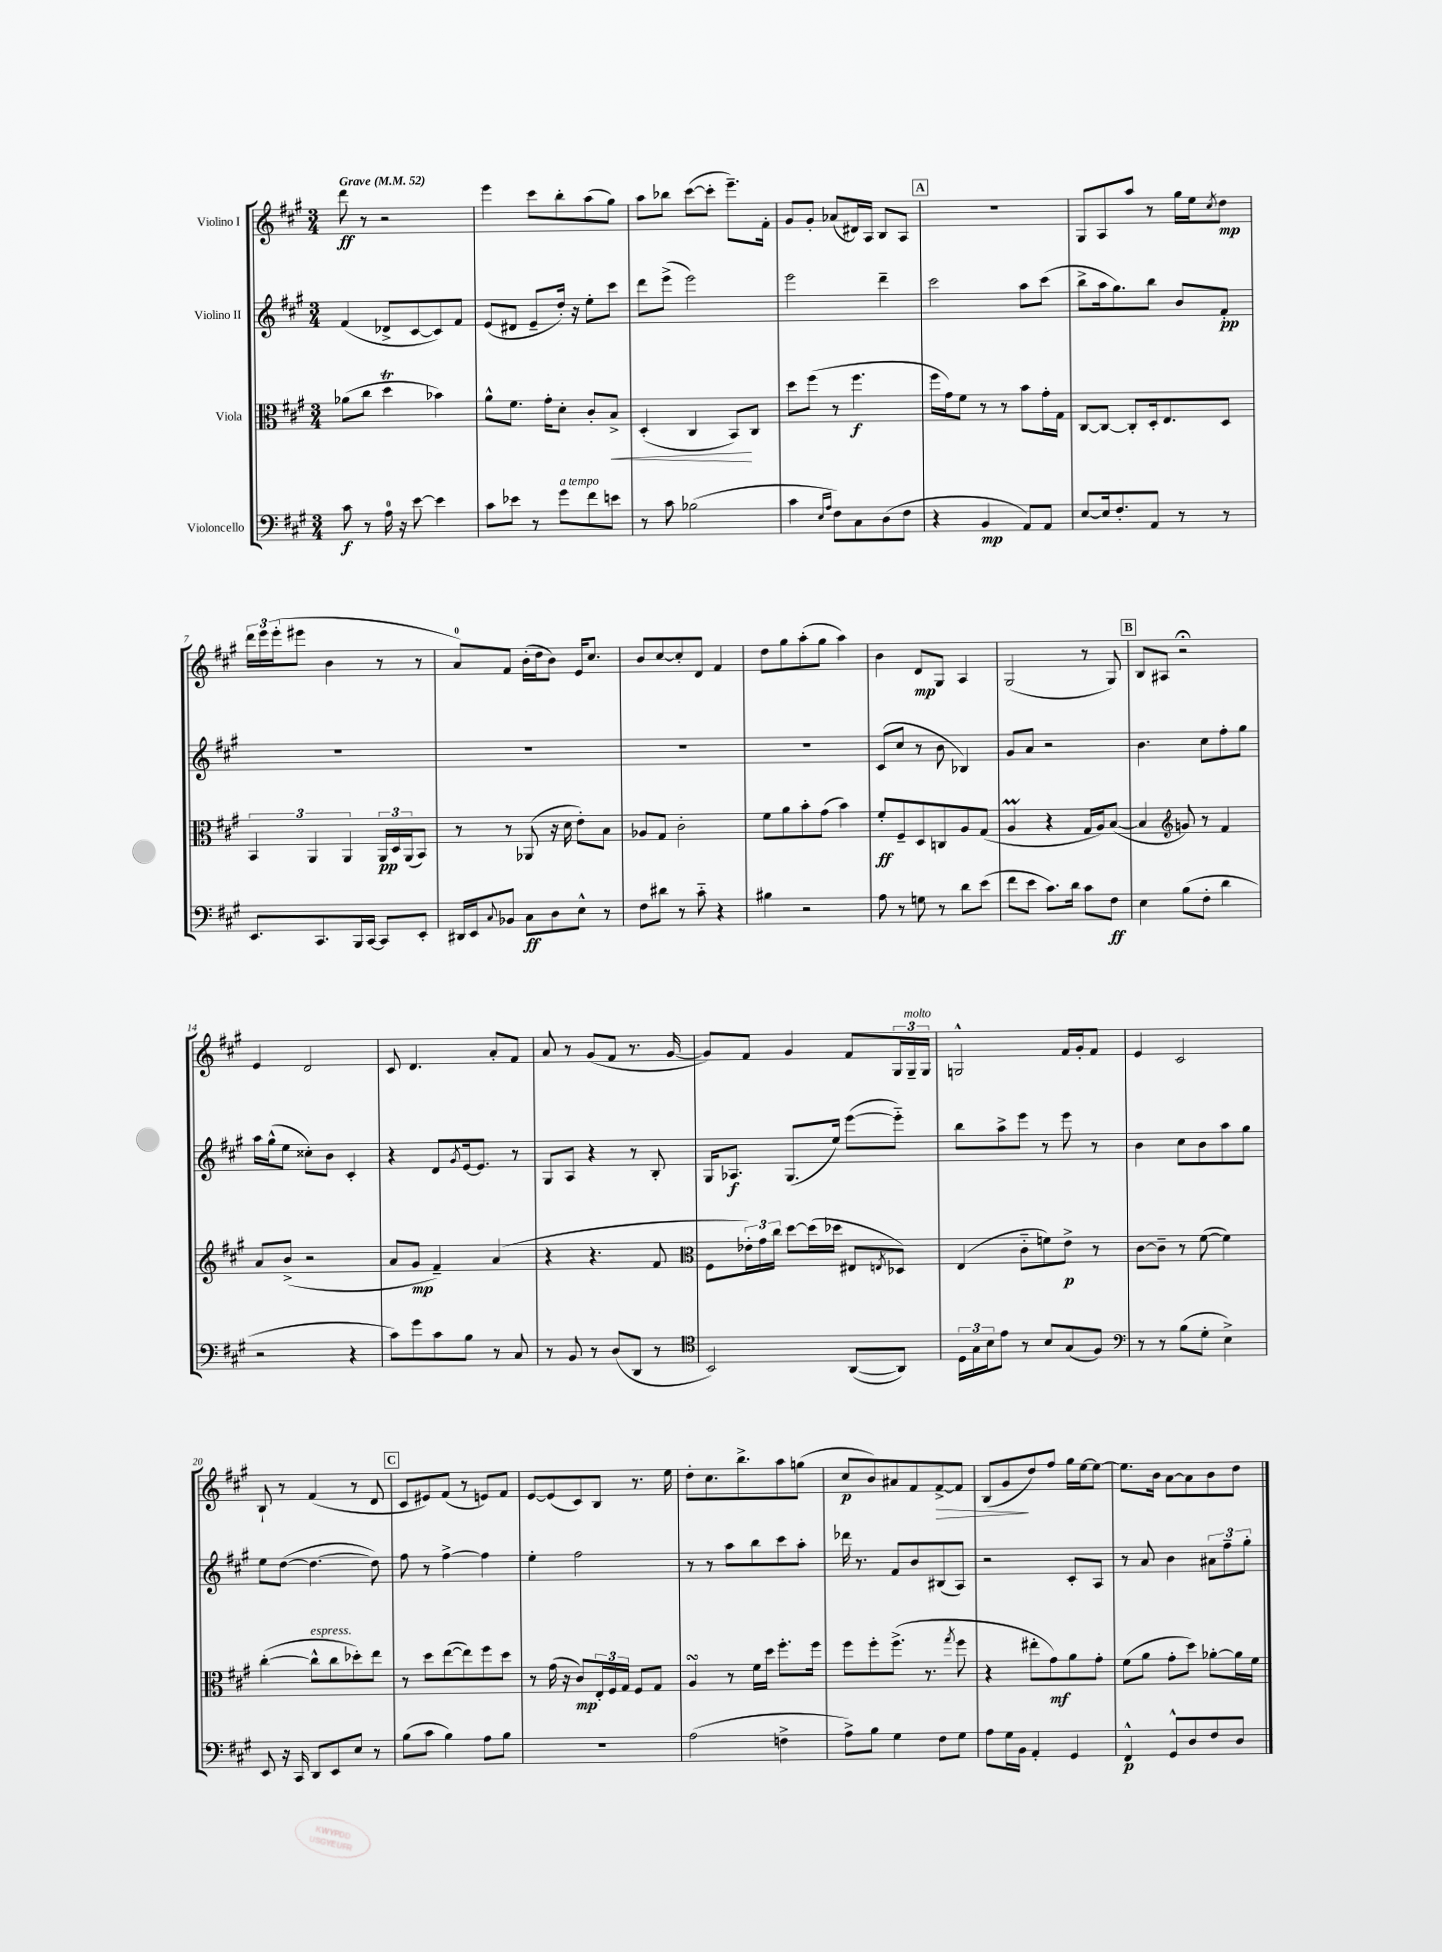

**kern	**dynam	**kern	**dynam	**kern	**dynam	**kern	**dynam
*part4	*part4	*part3	*part3	*part2	*part2	*part1	*part1
*staff4	*staff4	*staff3	*staff3	*staff2	*staff2	*staff1	*staff1
*I"Violoncello	*	*I"Viola	*	*I"Violino II	*	*I"Violino I	*
*clefF4	*	*clefC3	*	*clefG2	*	*clefG2	*
*k[f#c#g#]	*	*k[f#c#g#]	*	*k[f#c#g#]	*	*k[f#c#g#]	*
*M3/4	*	*M3/4	*	*M3/4	*	*M3/4	*
*MM52	*	*MM52	*	*MM52	*	*MM52	*
=1	=1	=1	=1	=1	=1	=1	=1
!	!	!	!	!	!	!LO:TX:a:B:t=Grave	!
8c#\	f	(8a-X\L	.	(4f#/	.	8ddd\	ff
8r	.	8cc#\J	.	.	.	8r	.
16A\	.	4ddT\	.	8d-X^/L	.	2r	.
16r	.	.	.	.	.	.	.
[8e\	.	.	.	[8c#/	.	.	.
4e\]	.	4b-X\)	.	8c#/])	.	.	.
.	.	.	.	8f#/J	.	.	.
=2	=2	=2	=2	=2	=2	=2	=2
8c#\L	.	8a^^\L	.	(8e/L	.	4eee\	.
8e-X\J	.	8.f#\J	.	8d#X/J	.	.	.
8r	.	.	.	8e~/L	.	8ccc#\L	.
.	.	16g#'\KL	.	.	.	.	.
!LO:TX:a:i:t=a tempo	!	!	!	!	!	!	!
8g#\L	.	8d'\J	.	16dd'/Jk)	.	8bb'\	.
.	.	.	.	16r	.	.	.
8f#\	.	8c#'/L	.	8ee'\L	.	(8aa\	.
!	!	!	!LO:HP:b	!	!	!	!
8en\J	.	8B^/J	<	8ccc#\J	.	8gg#\J)	.
=3	=3	=3	=3	=3	=3	=3	=3
8r	.	(4D'/	.	8ddd\L	.	8aa\L	.
8c#\	.	.	.	(8eee^\J	.	8bb-X\J	.
(2B-X\	.	4C#/	.	2eee\)	.	([8ccc#\L	.
.	.	.	.	.	.	8ccc#'\J]	.
.	.	8BB/L)	.	.	.	8.eee~\L)	.
.	.	8C#/J	[	.	.	.	.
.	.	.	.	.	.	16f#'\Jk	.
=4	=4	=4	=4	=4	=4	=4	=4
4c#\	.	8dd\L	.	2eee\	.	8g#/L	.
.	.	(8ff#\J	.	.	.	8g#'/J	.
16qqE/LL	.	.	.	.	.	.	.
16qqA/JJ	.	.	.	.	.	.	.
8F#\L)	.	8r	.	.	.	(8a-X/L	.
8C#\	.	4.ff#\	f	.	.	16d#X/L)	.
.	.	.	.	.	.	16A/JJ	.
(8D\	.	.	.	4ddd~\	.	8B/L	.
8F#\J	.	.	.	.	.	8A/J	.
!!LO:REH:place=s1:t=A
=5	=5	=5	=5	=5	=5	=5	=5
4r	.	16ff#\LL	.	2ccc#\	.	2.r	.
.	.	16g#\J)	.	.	.	.	.
.	.	8f#\J	.	.	.	.	.
4BB/	mp	8r	.	.	.	.	.
.	.	8r	.	.	.	.	.
8AA/L)	.	8b\L	.	8aa\L	.	.	.
8AA/J	.	16g#'\L	.	(8ccc#\J	.	.	.
.	.	16G#\JJ	.	.	.	.	.
=6	=6	=6	=6	=6	=6	=6	=6
[8E/L	.	[8C#/L	.	8bb^\L	.	8G#/L	.
16E/k]	.	8C#/J_	.	16aa\k	.	8A/	.
8.F#'/	.	.	.	8.gg#\)	.	.	.
.	.	8C#'/L]	.	.	.	8aa/J	.
8AA/J	.	16D'/k	.	8bb\J	.	8r	.
.	.	8.E/	.	.	.	.	.
8r	.	.	.	8b/L	.	16gg#\LL	.
.	.	.	.	.	.	16ee\J	.
.	.	.	.	.	.	8qcc#/	.
8r	.	8D/J	.	8f#'/J	pp	8dd\J	mp
!!LO:LB:g=z
=7	=7	=7	=7	=7	=7	=7	=7
8.EE/L	.	6BB/	.	2.r	.	24ddd\LL	.
.	.	.	.	.	.	24eee\	.
.	.	.	.	.	.	(24eee'\J	.
.	.	.	.	.	.	8eee#X\J	.
.	.	6AA/	.	.	.	.	.
8.CC#/	.	.	.	.	.	.	.
.	.	.	.	.	.	4b\	.
.	.	6AA/	.	.	.	.	.
16BBB/L	.	.	.	.	.	.	.
[16CC#/JJ	.	.	.	.	.	.	.
8CC#/L]	.	24AA/LL	pp	.	.	8r	.
.	.	24D/	.	.	.	.	.
.	.	(24AA/J	.	.	.	.	.
8EE'/J	.	8BB/J)	.	.	.	8r	.
=8	=8	=8	=8	=8	=8	=8	=8
16DD#X/LL	.	8r	.	2.r	.	8a/L)	.
16EE/J	.	.	.	.	.	.	.
8qqC#/	.	.	.	.	.	.	.
8BB-X/J	.	8r	.	.	.	8f#/J	.
8C#\L	ff	(8AA-X/	.	.	.	(16b'\LL	.
.	.	.	.	.	.	16dd\J	.
8D\	.	16r	.	.	.	8b\J)	.
.	.	16d\	.	.	.	.	.
8E^^\J	.	8e'\L)	.	.	.	16e/KL	.
.	.	.	.	.	.	8.cc#/J	.
8r	.	8B\J	.	.	.	.	.
=9	=9	=9	=9	=9	=9	=9	=9
8F#\L	.	8A-X/L	.	2.r	.	8b/L	.
8d#X\J	.	8G#/J	.	.	.	[8cc#/	.
8r	.	2c#'\	.	.	.	8cc#'/]	.
8c#\	.	.	.	.	.	8d/J	.
4r	.	.	.	.	.	4f#/	.
=10	=10	=10	=10	=10	=10	=10	=10
4B#X\	.	8f#\L	.	2.r	.	8dd\L	.
.	.	8a\	.	.	.	8gg#\	.
2r	.	8b'\	.	.	.	(8aa'\	.
.	.	(8g#\J	.	.	.	8gg#\J	.
.	.	4b\)	.	.	.	4aa\)	.
=11	=11	=11	=11	=11	=11	=11	=11
8A\	.	8f#'/L	ff	(8c#/L	.	4b\	.
8r	.	8F#~/	.	8cc#/J	.	.	.
8Gn\	.	8D/	.	8r	.	8d/L	mp
8r	.	8Cn/	.	8b\	.	8G#/J	.
8d\L	.	8A/	.	4B-X/)	.	4A/	.
(8e\J	.	(8G#/J	.	.	.	.	.
=12	=12	=12	=12	=12	=12	=12	=12
8f#\L	.	4AM/	.	8g#/L	.	(2G#/	.
8e\J	.	.	.	8a/J	.	.	.
8.c#\L)	.	4r	.	2r	.	.	.
16d\Jk	.	.	.	.	.	.	.
8c#\L	.	16G#/LL	.	.	.	8r	.
.	.	16A/J)	.	.	.	.	.
8F#\J	ff	([8B/J	.	.	.	8G#/)	.
!!LO:REH:place=s1:t=B
=13	=13	=13	=13	=13	=13	=13	=13
4E\	.	4B/]	.	4.b\	.	8B/L	.
.	.	.	.	.	.	8A#X/J	.
*	*	*clefG2	*	*	*	*	*
(8B\L	.	8gn/)	.	.	.	2r;<	.
8F#'\J	.	8r	.	8cc#\L	.	.	.
4d\	.	4f#/	.	8ff#'\	.	.	.
.	.	.	.	8gg#\J	.	.	.
!!LO:LB:g=z
=14	=14	=14	=14	=14	=14	=14	=14
2r	.	8a/L	.	16aa\LL	.	4e/	.
.	.	.	.	(16gg#^^\J	.	.	.
.	.	(8b^/J	.	8ee\J	.	.	.
.	.	2r	.	8cc##X'\L)	.	2d/	.
.	.	.	.	8b\J	.	.	.
4r	.	.	.	4c#'/	.	.	.
=15	=15	=15	=15	=15	=15	=15	=15
8c#\L)	.	8a/L	.	4r	.	8c#/	.
8g#\	.	8g#/J	mp	.	.	4.d/	.
8c#\	.	4f#~/)	.	8d/L	.	.	.
.	.	.	.	8qg#/	.	.	.
8B\J	.	.	.	[16e/k	.	.	.
.	.	.	.	8.e/J]	.	.	.
8r	.	(4a/	.	.	.	8a'/L	.
8C#/	.	.	.	8r	.	8f#/J	.
=16	=16	=16	=16	=16	=16	=16	=16
8r	.	4r	.	8G#/L	.	8a/	.
8BB/	.	.	.	8A/J	.	8r	.
8r	.	4.r	.	4r	.	(8g#/L	.
(8D/L	.	.	.	.	.	8f#/J	.
8DD/J	.	.	.	8r	.	8.r	.
8r	.	8f#/	.	8B'/	.	.	.
.	.	.	.	.	.	[16g#/	.
=17	=17	=17	=17	=17	=17	=17	=17
*clefC4	*	*clefC3	*	*	*	*	*
2BB/)	.	8F#\L	.	16G#/KL	.	8g#/L])	.
.	.	.	.	8.A-X/J	f	.	.
.	.	24e-X'\L)	.	.	.	8f#/J	.
.	.	24g#\	.	.	.	.	.
.	.	24cc#\JJ	.	.	.	.	.
.	.	[8dd\L	.	(8.G#/L	.	4g#/	.
.	.	(16dd\L]	.	.	.	.	.
.	.	16dd-X\JJ	.	16ee/Jk)	.	.	.
([8AA/L	.	8E#X/L	.	([8eee\L	.	8f#/L	.
.	.	8qEn/	.	.	.	.	.
8AA/J])	.	8D-X/J)	.	8eee\J])	.	24G#/L	.
!	!	!	!	!	!	!LO:TX:a:i:t=molto	!
.	.	.	.	.	.	24G#~/	.
.	.	.	.	.	.	24G#/JJ	.
=18	=18	=18	=18	=18	=18	=18	=18
24D\LL	.	(4E/	.	8bb\L	.	2Gn^^/	.
24G#\	.	.	.	.	.	.	.
24B\J	.	.	.	.	.	.	.
8e\J	.	.	.	8aa^\	.	.	.
8r	.	8c#\L	.	8eee\J	.	.	.
8B/L	.	8fn\)	.	8r	.	.	.
(8G#/	.	8e^\J	p	8eee\	.	16f#/LL	.
.	.	.	.	.	.	16g#'/J	.
8F#/J)	.	8r	.	8r	.	8f#/J	.
=19	=19	=19	=19	=19	=19	=19	=19
*clefF4	*	*	*	*	*	*	*
8r	.	[8c#\L	.	4b\	.	4e/	.
8r	.	8c#~\J]	.	.	.	.	.
(8B\L	.	8r	.	8cc#\L	.	2c#/	.
8G#'\J	.	([8f#\	.	8b\	.	.	.
4E^\)	.	4f#\])	.	8aa\	.	.	.
.	.	.	.	8gg#\J	.	.	.
!!LO:LB:g=z
=20	=20	=20	=20	=20	=20	=20	=20
8EE/	.	([4cc#'\	.	8ee\L	.	8B`/	.
16r	.	.	.	([8dd\J	.	8r	.
16CC#/	.	.	.	.	.	.	.
!	!	!LO:TX:a:i:t=espress.	!	!	!	!	!
8DD/L	.	8cc#^^\L]	.	4.dd\_	.	(4f#/	.
8EE/	.	8cc#\	.	.	.	.	.
8E/J	.	8dd-X'\)	.	.	.	8r	.
8r	.	8ee\J	.	8dd\])	.	8d/	.
!!LO:REH:place=s1:t=C
=21	=21	=21	=21	=21	=21	=21	=21
(8B\L	.	8r	.	8ff#\	.	8c#/L	.
8c#\J	.	8dd\L	.	8r	.	8e#X/)	.
4B\)	.	([8ee\	.	[4ff#^\	.	(8f#/J	.
.	.	8ee\])	.	.	.	8r	.
8A\L	.	8ff#\	.	4ff#\]	.	8en/L)	.
8B\J	.	8dd\J	.	.	.	8f#/J	.
=22	=22	=22	=22	=22	=22	=22	=22
2.r	.	8r	.	4ee'\	.	[8e/L	.
.	.	(16g#\	.	.	.	(8e/]	.
.	.	16r	.	.	.	.	.
.	.	8c#/L)	mp	2ff#\	.	8c#/)	.
.	.	24E'/L	.	.	.	8B/J	.
.	.	24F#/	.	.	.	.	.
.	.	24G#/JJ	.	.	.	.	.
.	.	8F#/L	.	.	.	8.r	.
.	.	8G#/J	.	.	.	.	.
.	.	.	.	.	.	16ee\	.
=23	=23	=23	=23	=23	=23	=23	=23
(2A\	.	4AsSSs/	.	8r	.	8dd'\L	.
.	.	.	.	8r	.	8.cc#\	.
.	.	8r	.	8aa\L	.	.	.
.	.	.	.	.	.	8.bb^\	.
.	.	16f#\LL	.	8bb\	.	.	.
.	.	16dd\JJ	.	.	.	.	.
4Fn^\	.	8.ff#'\L	.	8ccc#\	.	8aa\	.
.	.	.	.	8aa'\J	.	(8ggn\J	.
.	.	16ff#\Jk	.	.	.	.	.
=24	=24	=24	=24	=24	=24	=24	=24
8A^\L)	.	8ff#\L	.	16ddd-X\	.	8cc#/L	p
.	.	.	.	8.r	.	.	.
8B\J	.	8ff#'\	.	.	.	8b/)	.
4G#\	.	(8.ff#^\J	.	8f#/L	.	8a#X/	.
.	.	.	.	8b/	.	8f#/	.
.	.	8.r	.	.	.	.	.
!	!	!	!	!	!	!	!LO:HP:b
8F#\L	.	.	.	(8B#X/	.	[8f#^/	>
.	.	8qgg#/	.	.	.	.	.
8G#\J	.	8ff#\	.	8A/J)	.	8f#/J]	.
=25	=25	=25	=25	=25	=25	=25	=25
8A\L	.	4r	.	2r	.	(8B/L	.
16G#\L	.	.	.	.	.	8g#/	.
16BB\JJ	.	.	.	.	.	.	.
4AA'/	.	8ee#X'\L	.	.	.	8dd/)	]
.	.	8g#\)	mf	.	.	8ff#/J	.
4GG#/	.	8a\	.	8c#'/L	.	16gg#\LL	.
.	.	.	.	.	.	[16ee\J	.
.	.	8g#'\J	.	8A/J	.	8ee\J_	.
=26	=26	=26	=26	=26	=26	=26	=26
4FF#^^/	p	(8f#\L	.	8r	.	8.ee\L]	.
.	.	8a\J	.	8a/	.	.	.
.	.	.	.	.	.	16b\Jk	.
8GG#^^/L	.	8g#'\L	.	4b\	.	[8a\L	.
8D/	.	8dd\J)	.	.	.	8a\]	.
8F#/	.	[8a-X'\L	.	12a#X\L	.	8b\	.
.	.	.	.	12ff#~\	.	.	.
8D/J	.	16a-\L]	.	.	.	8dd\J	.
.	.	.	.	12gg#'\J	.	.	.
.	.	16f#\JJ	.	.	.	.	.
==	==	==	==	==	==	==	==
*-	*-	*-	*-	*-	*-	*-	*-
